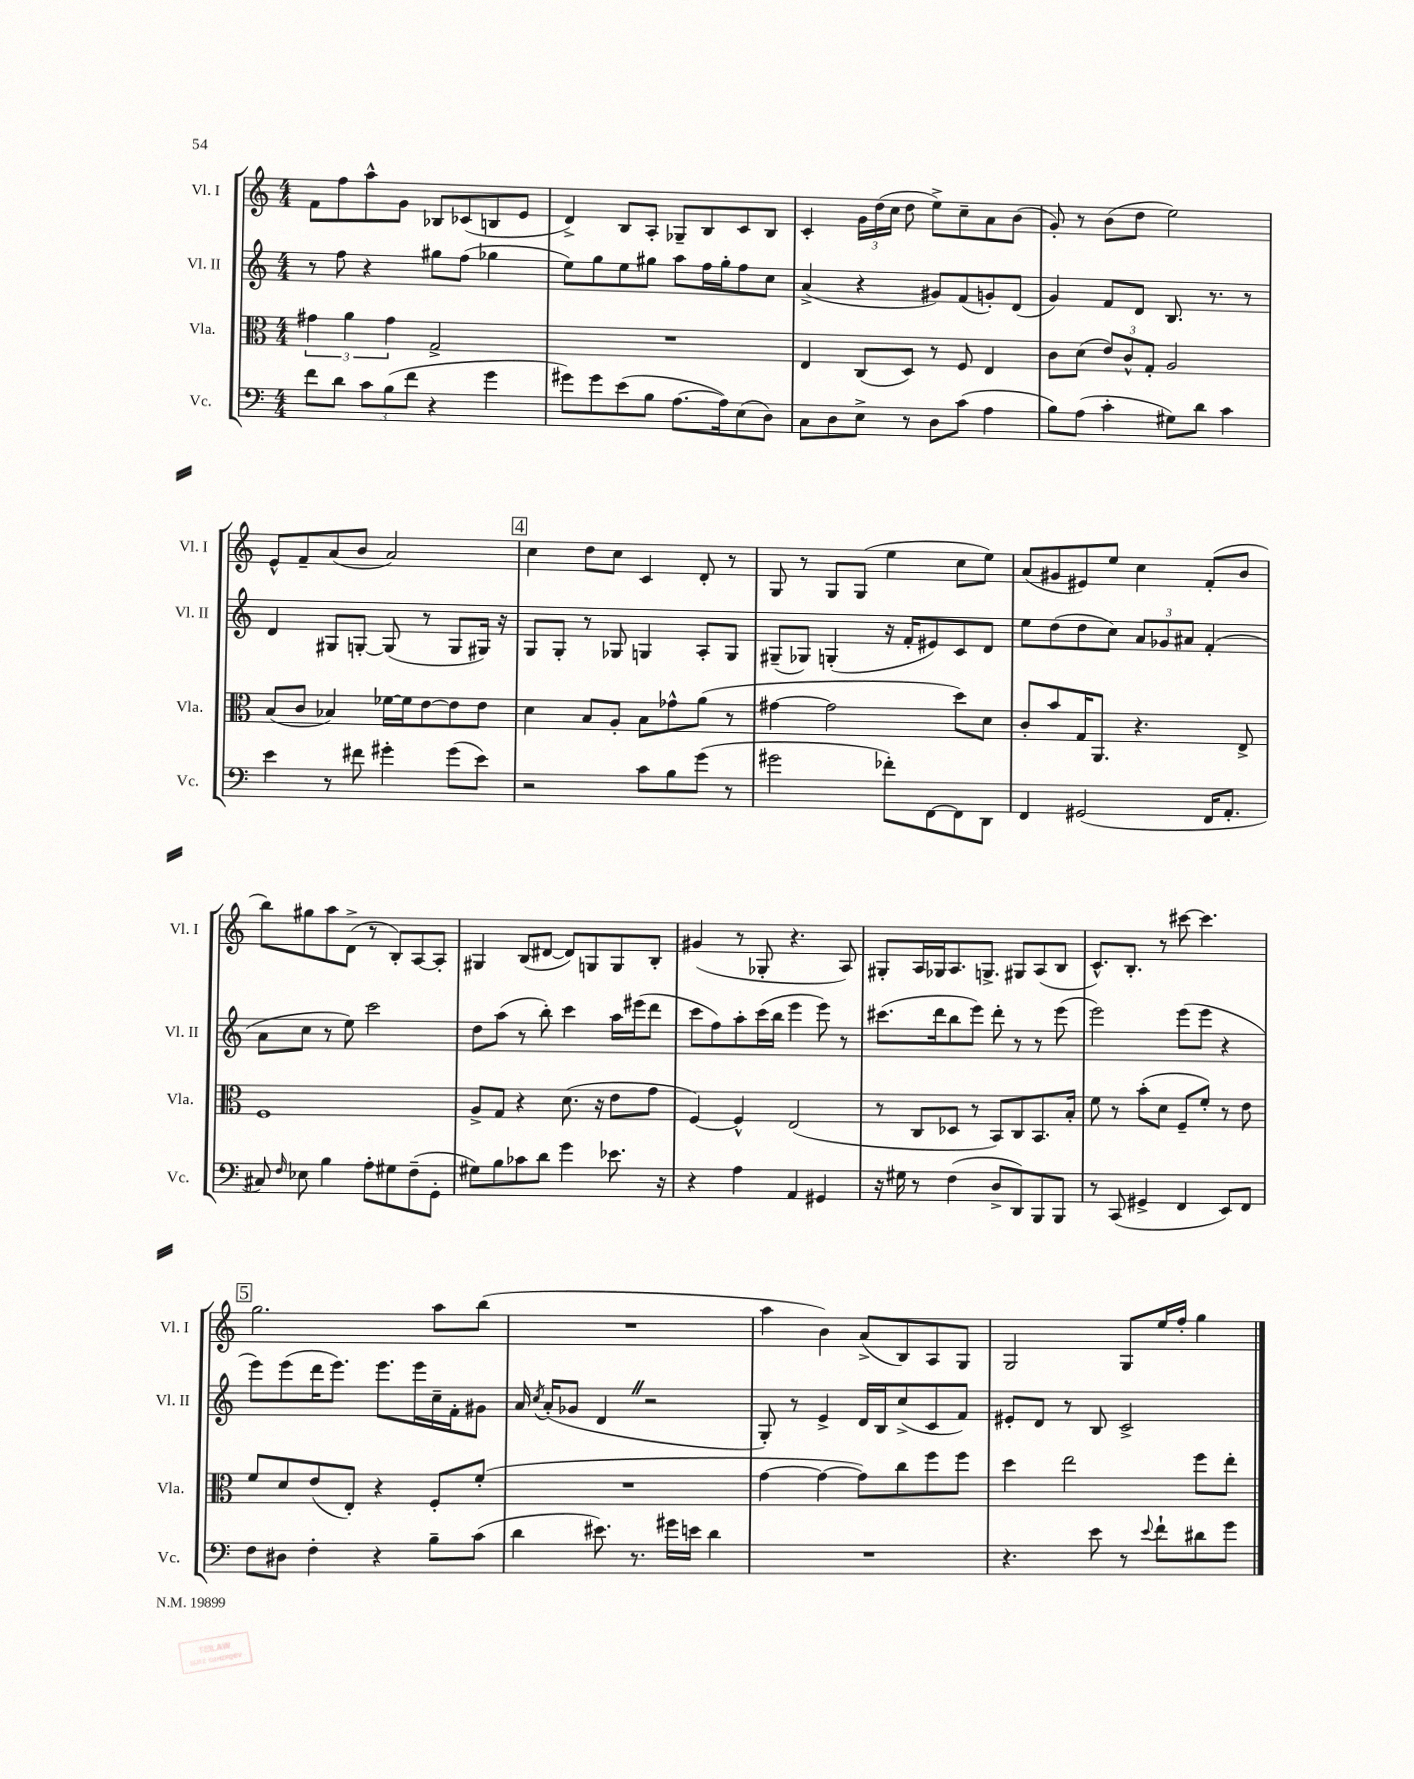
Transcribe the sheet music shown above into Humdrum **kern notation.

**kern	**kern	**kern	**kern
*staff4	*staff3	*staff2	*staff1
*clefF4	*clefC3	*clefG2	*clefG2
*k[]	*k[]	*k[]	*k[]
*M4/4	*M4/4	*M4/4	*M4/4
8f	6g#	8r	8f
8d	.	8ff	8ff
.	6a	.	.
12c	.	4r	8aa^^
(12B	6g#	.	.
.	.	.	8g
12f	.	.	.
4r	2G^	8gg#	8B-
.	.	(8ff	(8c-
4g	.	4gg-	8B
.	.	.	8e
=	=	=	=
8g#)	1r	8ee)	4d^)
8g#	.	8gg	.
(8e	.	8ee	8B
8B	.	8gg#	8A'
[8.A	.	8aa	8G-~
.	.	16ff	8B
16A])	.	16gg#'	.
(8E	.	8ff	8c
8D)	.	8cc	8B
=	=	=	=
8C	4E	(4a^	4c'
8D	.	.	.
8E^	(8C	4r	24g
.	.	.	(24dd
.	.	.	24cc
8r	8D)	.	8dd
8D	8r	8g#)	8ee^)
(8c	8F	(8f	8cc~
4A	4E	8g')	8a
.	.	(8d	(8b
=	=	=	=
8B)	8c	4g)	8g')
(8A	(8d	.	8r
4c'	12e)	8f	(8b
.	12c^^	.	.
.	.	8d	8dd
.	12G'	.	.
8G#)	2A	8.B	2ee)
8d	.	.	.
.	.	8.r	.
4c	.	.	.
.	.	8r	.
=	=	=	=
4e	(8B	4d	8e^^
.	8c	.	8f~
8r	4B-)	8G#	(8a
8f#	.	[8G'	8b
4g#'	[16f-	(8G]	2a)
.	16f-]	.	.
.	[8e	8r	.
(8g#	8e]	8G	.
8e)	8e	16G#)	.
.	.	16r	.
=	=	=	=
2r	4d	8G	4cc
.	.	8G'	.
.	8B	8r	8dd
.	8A'	8G-	8cc
8c	8B	4G	4c
8B	8g-^^	.	.
(8g	(8a	8A'	8d'
8r	8r	8G	8r
=	=	=	=
2g#	[4g#	(8G#~	8G
.	.	8G-)	8r
.	2g#]	(4G'	8G
.	.	.	(8G
8f-')	.	16r	4ee
.	.	16f'	.
[8FF	.	8e#)	.
8FF]	8dd)	8c	8cc
8DD	8d	8d	8ee)
=	=	=	=
4FF	8c'	8ee	(8a
.	8b	(8dd	8g#
(2GG#	16G	8dd	8e#)
.	8.AA	.	.
.	.	8cc)	8ee
.	4.r	12a	4cc
.	.	12g-	.
.	.	12a#	.
16FF	.	(4f'	(8f'
8.AA'	.	.	.
.	8E^	.	8b
=	=	=	=
8C#)	1F	8a	8bb)
16qqF	.	.	.
8E-	.	8cc	8gg#
4B	.	8r	8aa
.	.	8ee)	(8d^
8A'	.	2ccc	8r
8G#	.	.	8B')
(8F~	.	.	[8A
8GG'	.	.	8A']
=	=	=	=
8G#)	8A^	8dd	4G#
8B	8G	(8aa	.
8c-	4r	8r	(8B
8d	.	8bb')	[8d#
4g	(8.d	4ccc	8d#])
.	.	.	8G
.	16r	.	.
8.e-	8e	16aa	8G
.	.	(16eee#	.
.	8g	8ddd	8B'
16r	.	.	.
=	=	=	=
4r	[4F)	8ccc	(4g#
.	.	8ff)	.
4A	4F^^]	8aa'	8r
.	.	(16ccc	8G-'
.	.	16bb	.
4AA	(2E	4eee	4.r
4GG#	.	8eee)	.
.	.	8r	8A)
=	=	=	=
16r	8r	(8.ccc#	8G#'
16G#	.	.	.
8r	8C	.	16A
.	.	16ddd	16G-
(4F	8D-	8bb	8.A
.	8r	8eee)	.
.	.	.	8.G^
8D^	8BB)	8ddd'	.
8DD)	8C	8r	8G#
8BBB	8.BB	8r	(8A
8BBB	.	(8eee	8B
.	16B'	.	.
=	=	=	=
8r	8f	2eee)	8.c^^)
(8CC	8r	.	.
.	.	.	8.B'
4GG#^	(8b'	.	.
.	8d	.	8r
4FF	8F~	(8eee	[8ccc#
.	8f')	8eee	4.ccc#]
8EE)	8r	4r	.
8FF	8e	.	.
=	=	=	=
8F	8f	8eee)	2.gg
8D#	8d	(8eee	.
4F'	(8e	16ddd	.
.	.	8.eee)	.
.	8E')	.	.
4r	4r	8.eee	.
.	.	16eee	.
8B~	8F'	16cc~	8aa
.	.	16f'	.
(8c	(8f'	8g#	(8bb
=	=	=	=
4d	1r	16a	1r
.	.	8qcc	.
.	.	(16a'	.
.	.	8g-	.
8.e#)	.	4d	.
8.r	.	.	.
.	.	2r	.
16g#	.	.	.
16e	.	.	.
4d	.	.	.
=	=	=	=
1r	[4g	8G')	4aa
.	.	8r	.
.	4g_	4e^	4b)
.	8g])	16d	(8a^
.	.	16B	.
.	8cc	(8cc^	8B)
.	8ff	8c	8A
.	8ff	8f)	8G
=	=	=	=
4.r	4dd	8e#'	2G
.	.	8d	.
.	2ee	8r	.
8e	.	8B	.
8r	.	2c^	8G
8qqe	.	.	.
8f`	.	.	16ee
.	.	.	16ff'
8d#	8ff	.	4gg
8g	8ee'	.	.
==	==	==	==
*-	*-	*-	*-
